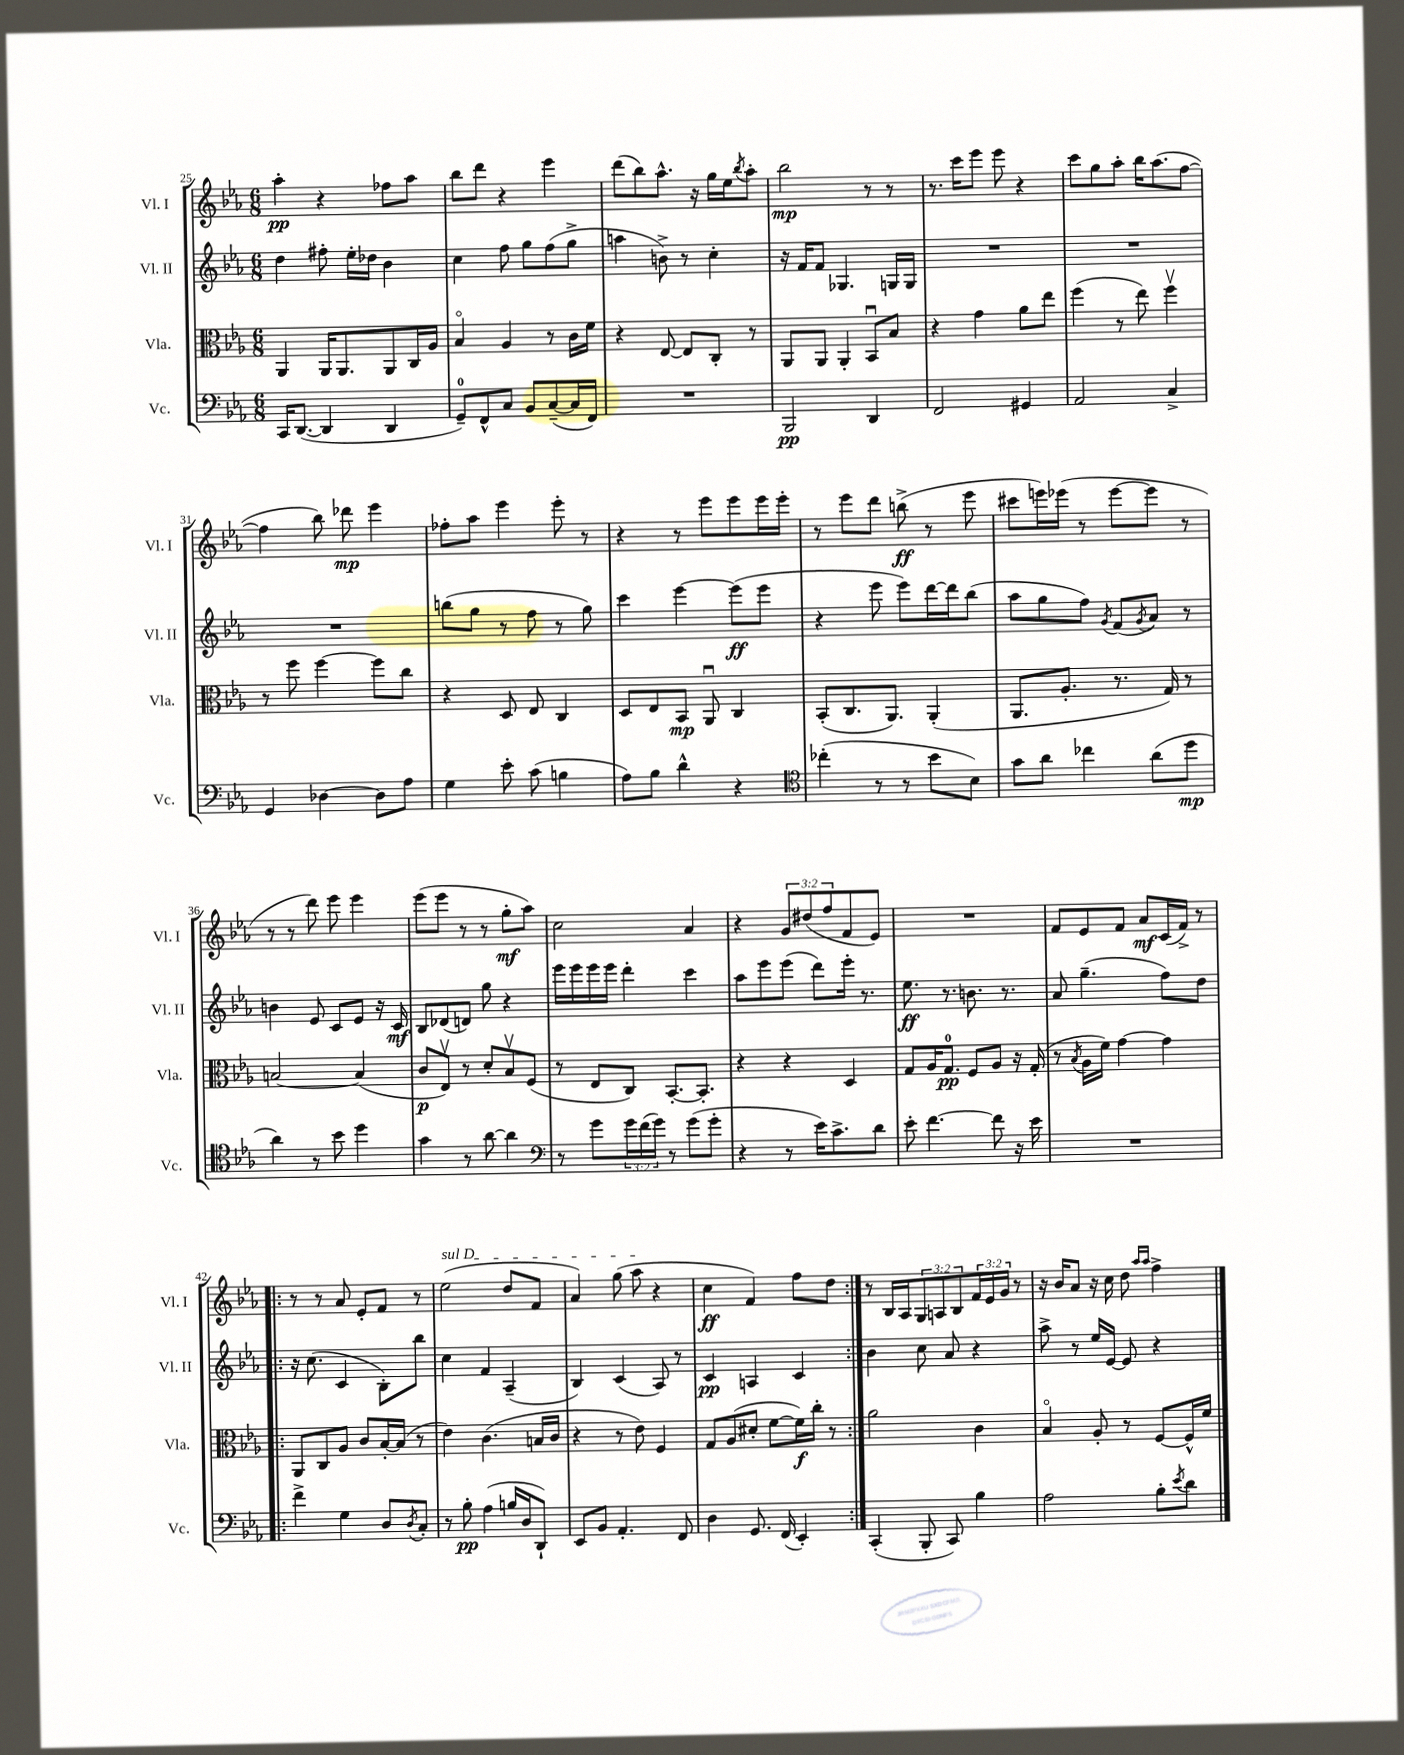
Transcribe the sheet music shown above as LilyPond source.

<<
\new StaffGroup <<
\new Staff = "s0" \with { instrumentName = "Vl. I" shortInstrumentName = "Vl. I" } {
    \clef treble \key ees \major \numericTimeSignature \time 6/8 \override Staff.TupletNumber.text = #tuplet-number::calc-fraction-text
    aes''4-.\pp r4 fes''8 aes''8 |
    bes''8 d'''8 r4 ees'''4 |
    d'''8( bes''8) aes''8.-^ r16 g''16 ees''16 \acciaccatura { bes''8 } aes''8-. |
    bes''2\mp r8 r8 |
    r8. c'''16 ees'''8 ees'''8 r4 |
    c'''8 g''8 aes''8-. bes''16 aes''8.( f''8~ |
    f''4 bes''8) des'''8\mp ees'''4 |
    fes''8-. aes''8 ees'''4 ees'''8-. r8 |
    r4 r8 ees'''8 ees'''8 ees'''16 ees'''16-. |
    r8 ees'''8 d'''8 b''8->\ff( r8 ees'''8 |
    cis'''8 e'''16) ees'''16( r8 ees'''8~ ees'''8 r8 |
    r8 r8 d'''8) ees'''8 ees'''4 |
    ees'''8( ees'''8 r8 r8 g''8-.\mf aes''8) |
    c''2 aes'4 |
    r4 \tuplet 3/2 { g'8 dis''8( f''8 } f'8 ees'8) |
    R2. |
    f'8 ees'8 f'8 aes'8\mf c'16( f'16->) r8 |
    \repeat volta 2 { r8 r8 aes'8 ees'8-. f'8 r8 |
    \once \override TextSpanner.bound-details.left.text = \markup { \italic "sul D" } ees''2\startTextSpan( d''8 f'8 |
    aes'4) g''8( aes''8\stopTextSpan r4 |
    c''4\ff f'4) f''8 d''8 | }
    r8 bes16 aes16 \tuplet 3/2 { g8 a8 bes8 } \tuplet 3/2 { f'16 ees'16 g'16 } r8 |
    r16 bes'16 aes'8 r16 c''16 d''8 \grace { aes''16 aes''16 } f''4-> \bar "|." |
}
\new Staff = "s1" \with { instrumentName = "Vl. II" shortInstrumentName = "Vl. II" } {
    \clef treble \key ees \major \numericTimeSignature \time 6/8
    d''4 fis''8-. ees''16-. des''16 bes'4 |
    c''4 f''8 g''8 f''8( g''8-> |
    a''4 b'8->) r8 c''4-. |
    r16 f'16 f'8 ges4. g16 g16 |
    R2. |
    R2. |
    R2. |
    b''8( g''8 r8 f''8 r8 g''8) |
    c'''4 ees'''4~ ees'''8\ff( ees'''8 |
    r4 ees'''8 ees'''8) d'''16~ d'''16 bes''8( |
    aes''8 g''8 f''8) \acciaccatura { g'8 } f'8( \acciaccatura { g'8 } aes'8) r8 |
    b'4 ees'8 c'8 ees'8 r16 c'16\mf |
    bes8 des'8( d'8) g''8 r4 |
    ees'''16 ees'''16 ees'''16 ees'''16 d'''4-. c'''4 |
    aes''8 ees'''8 ees'''8( d'''8) ees'''16-. r8. |
    ees''8.\ff r8. b'8. r8. |
    aes'8 g''4.--( f''8) d''8 |
    \repeat volta 2 { r16 c''8.( c'4 bes8-.) bes''8 |
    c''4 f'4 aes4--( |
    bes4) c'4( aes8) r8 |
    c'4\pp a4 c'4 | }
    bes'4 c''8 aes'8 r4 |
    aes''8-> r8 ees''16 ees'16~ ees'8 r4 \bar "|." |
}
\new Staff = "s2" \with { instrumentName = "Vla." shortInstrumentName = "Vla." } {
    \clef alto \key ees \major \numericTimeSignature \time 6/8
    aes,4 aes,16 aes,8. aes,8 c16 aes16 |
    bes4\flageolet aes4 r8 c'16 f'16 |
    r4 ees8~ ees8 c8-. r8 |
    aes,8 aes,8 aes,4-. bes,8\downbow bes8 |
    r4 g'4 aes'8 ees''8 |
    f''4( r8 ees''8) f''4\upbow |
    r8 f''8 f''4~ f''8 c''8 |
    r4 d8 ees8 c4 |
    d8 ees8 bes,8\mp aes,8\downbow c4 |
    bes,8-.( c8. aes,8.) aes,4-.( |
    aes,8. aes8.-. r8. g16) r8 |
    b2~ b4( |
    c'8\p ees8\upbow) r8 d'8-. bes8\upbow f8( |
    r8 ees8 c8) bes,8.~-. bes,8.-. |
    r4 r4 d4 |
    g8 aes16 g8.-0\pp f8 aes8 r16 g16-.( |
    r8 \acciaccatura { bes8 } aes16 f'16) g'4~ g'4 |
    \repeat volta 2 { aes,8 c8 aes8 c'8 bes16~-. bes16( r8 |
    ees'4) c'4.( b16 c'16 |
    r4 r8 ees'8) f4 |
    g8 aes8( dis'8-. f'8~ f'16\f) c''16-. r8 | }
    aes'2 c'4 |
    bes4\flageolet aes8-. r8 f8~ f16-^ f'16 \bar "|." |
}
\new Staff = "s3" \with { instrumentName = "Vc." shortInstrumentName = "Vc." } {
    \clef bass \key ees \major \numericTimeSignature \time 6/8 \override Staff.TupletNumber.text = #tuplet-number::calc-fraction-text
    c,16 d,8.~( d,4 d,4 |
    g,8-0--) f,8-^ c8 bes,8 c8~--( c16 f,16) |
    R2. |
    bes,,2\pp d,4 |
    f,2 gis,4 |
    aes,2 c4-> |
    g,4 des4~ des8 aes8 |
    g4 ees'8-. c'8( b4 |
    aes8) bes8 d'4-^ r4 |
    \clef tenor ces''4-.( r8 r8 bes'8 bes8) |
    g'8 aes'8 ces''4 aes'8( d''8\mp |
    aes'4) r8 bes'8 d''4 |
    g'4 r8 aes'8~ aes'4 |
    \clef bass r8 g'8 \tuplet 3/2 { g'16 f'16( g'16) } r8 g'8( g'8-. |
    r4 r8 ees'16) c'8.-> d'8 |
    ees'8-. f'4.~ f'8 r16 ees'16 |
    R2. |
    \repeat volta 2 { f'4-> g4 d8 \acciaccatura { d8 } c8-. |
    r8 bes8-.\pp aes4( b16 d16 d,8-!) |
    ees,8 bes,8 aes,4.-. f,8 |
    d4 g,8. f,16( ees,4-.) | }
    c,4-.( bes,,8-. c,8) bes4 |
    aes2 bes8-. \acciaccatura { ees'8 } d'8 \bar "|." |
}
>>
>>
\layout { \context { \Score currentBarNumber = #25 } }
